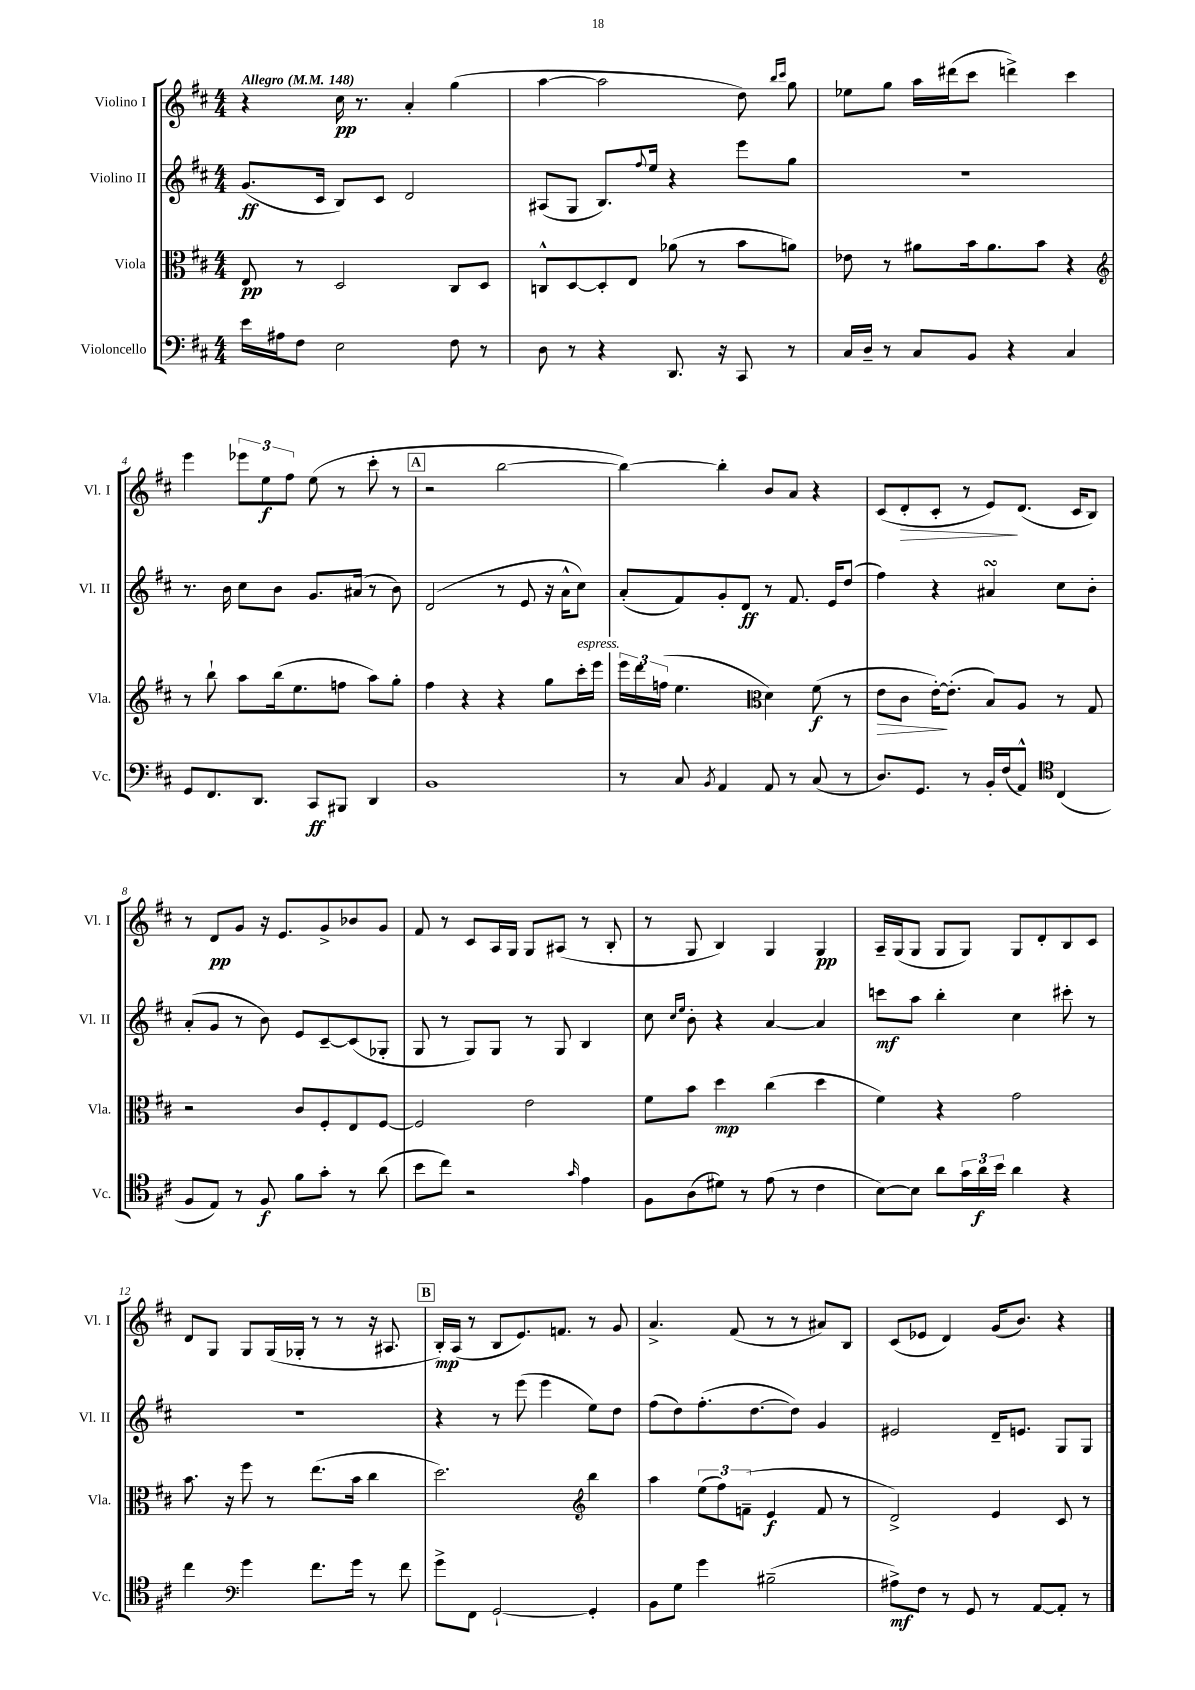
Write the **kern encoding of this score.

**kern	**kern	**kern	**kern
*staff4	*staff3	*staff2	*staff1
*clefF4	*clefC3	*clefG2	*clefG2
*k[f#c#]	*k[f#c#]	*k[f#c#]	*k[f#c#]
*M4/4	*M4/4	*M4/4	*M4/4
*MM148	*MM148	*MM148	*MM148
16e	8E	(8.g	4r
16A#	.	.	.
8F#	8r	.	.
.	.	16c#	.
2E	2D	8B)	16cc#
.	.	.	8.r
.	.	8c#	.
.	.	2d	4a'
8F#	8C#	.	(4gg
8r	8D	.	.
=	=	=	=
8D	8C^^	(8A#	[4aa
8r	[8D	8G	.
4r	8D']	8.B)	2aa]
.	8E	.	.
.	.	8qqff#	.
.	.	16ee	.
8.DD	(8a-	4r	.
.	8r	.	.
16r	.	.	.
8CC#	8b	8eee	8dd)
.	.	.	16qqbb
.	.	.	16qqccc#
8r	8a)	8gg	8gg
=	=	=	=
16C#	8e-	1r	8ee-
16D~	.	.	.
8r	8r	.	8gg
8C#	8a#	.	16aa
.	.	.	(16ddd#
8BB	16b	.	8ccc#
.	8.a#	.	.
4r	.	.	4ddd^)
.	8b	.	.
4C#	4r	.	4ccc#
=	=	=	=
*	*clefG2	*	*
8GG	8r	8.r	4eee
8.FF#	8bb`	.	.
.	.	16b	.
.	8aa	8cc#	12eee-
8.DD	.	.	.
.	.	.	12ee
.	(16bb	8b	.
.	.	.	12ff#
.	8.ee	.	.
8CC#	.	8.g	(8ee
8BBB#	8ff	.	8r
.	.	(16a#	.
4DD	8aa)	8r	8ccc#'
.	8gg'	8b)	8r
=	=	=	=
1BB	4ff#	(2d	2r
.	4r	.	.
.	4r	8r	[2bb
.	.	8e	.
.	8gg	16r	.
.	.	16a^^	.
.	16ccc#'	8cc#)	.
.	16eee	.	.
=	=	=	=
8r	24eee	(8a'	4bb_)
.	24ddd	.	.
.	(24ff	.	.
8C#	4.ee	8f#)	.
8qBB	.	.	.
4AA	.	8g'	4bb']
.	.	8d	.
*	*clefC3	*	*
8AA	4d)	8r	8b
8r	.	8.f#	8a
(8C#	(8f#	.	4r
.	.	16e	.
8r	8r	(8dd	.
=	=	=	=
8.D)	8e	4ff#)	(8c#
.	8c#	.	8d'
8.GG	.	.	.
.	[16e')	4r	8c#'
.	(8.e']	.	.
8r	.	.	8r
16BB'	8B)	4a#	8e)
(16F#	.	.	.
8AA^^)	8A	.	(8.d
*clefC4	*	*	*
(4C#	8r	8cc#	.
.	.	.	16c#
.	8G	8b'	8B)
=	=	=	=
8F#	2r	(8a'	8r
8E)	.	8g	8d
8r	.	8r	8g
8F#	.	8b)	16r
.	.	.	8.e
8f#	8c#	8e	.
8g'	8F#'	[8c#~	8g^
8r	8E	(8c#]	8b-
(8a	[8F#	8G-'	8g
=	=	=	=
8b	2F#]	8G	8f#
8cc#)	.	8r	8r
2r	.	8G)	8c#
.	.	8G	16A
.	.	.	16G
.	2e	8r	8G
.	.	8G	(8A#
16qqg	.	.	.
4e	.	4B	8r
.	.	.	8B'
=	=	=	=
8F#	8f#	8cc#	8r
.	.	16qqcc#	.
.	.	16qqee	.
(8A	8b	8b'	8G
8d#)	4dd	4r	4B)
8r	.	.	.
(8e	(4cc#	[4a	4G
8r	.	.	.
4c#	4dd	4a]	4G
=	=	=	=
[8B)	4f#)	8ccc	16A~
.	.	.	(16G
8B]	.	8aa	8G
8a	4r	4bb'	8G
24g	.	.	8G)
24a	.	.	.
24b	.	.	.
4a	2g	4cc#	8G
.	.	.	8d'
4r	.	8ccc#'	8B
.	.	8r	8c#
=	=	=	=
4cc#	8.b	1r	8d
.	.	.	8G
.	16r	.	.
*clefF4	*	*	*
4g	8ff#	.	8G
.	8r	.	(16G
.	.	.	16G-'
8.f#	(8.ee	.	8r
.	.	.	8r
16g	16b	.	.
8r	4cc#	.	16r
.	.	.	8.A#
8f#	.	.	.
=	=	=	=
8g^	2.dd)	4r	16B')
.	.	.	(16A
8FF#	.	.	8r
[2GG`	.	8r	8B
.	.	(8eee	8.e)
.	.	4eee	.
.	.	.	8.f
*	*clefG2	*	*
4GG']	4bb	8ee)	8r
.	.	8dd	8g
=	=	=	=
8BB	4aa	(8ff#	4.a^
8G	.	8dd)	.
4g	(12ee	(8.ff#'	.
.	12ff#)	.	.
.	.	.	(8f#
.	(12f~	.	.
.	.	[8.dd	.
(2B#~	4e	.	8r
.	.	8dd])	8r
.	8f	4g	8a#)
.	8r	.	8B
=	=	=	=
8A#^)	2d^)	2e#	(8c#
8F#	.	.	8e-
8r	.	.	4d)
8GG	.	.	.
8r	4e	16d~	(16g
.	.	8.e	8.b)
[8AA	.	.	.
8AA']	8c#	8G	4r
8r	8r	8G	.
==	==	==	==
*-	*-	*-	*-
